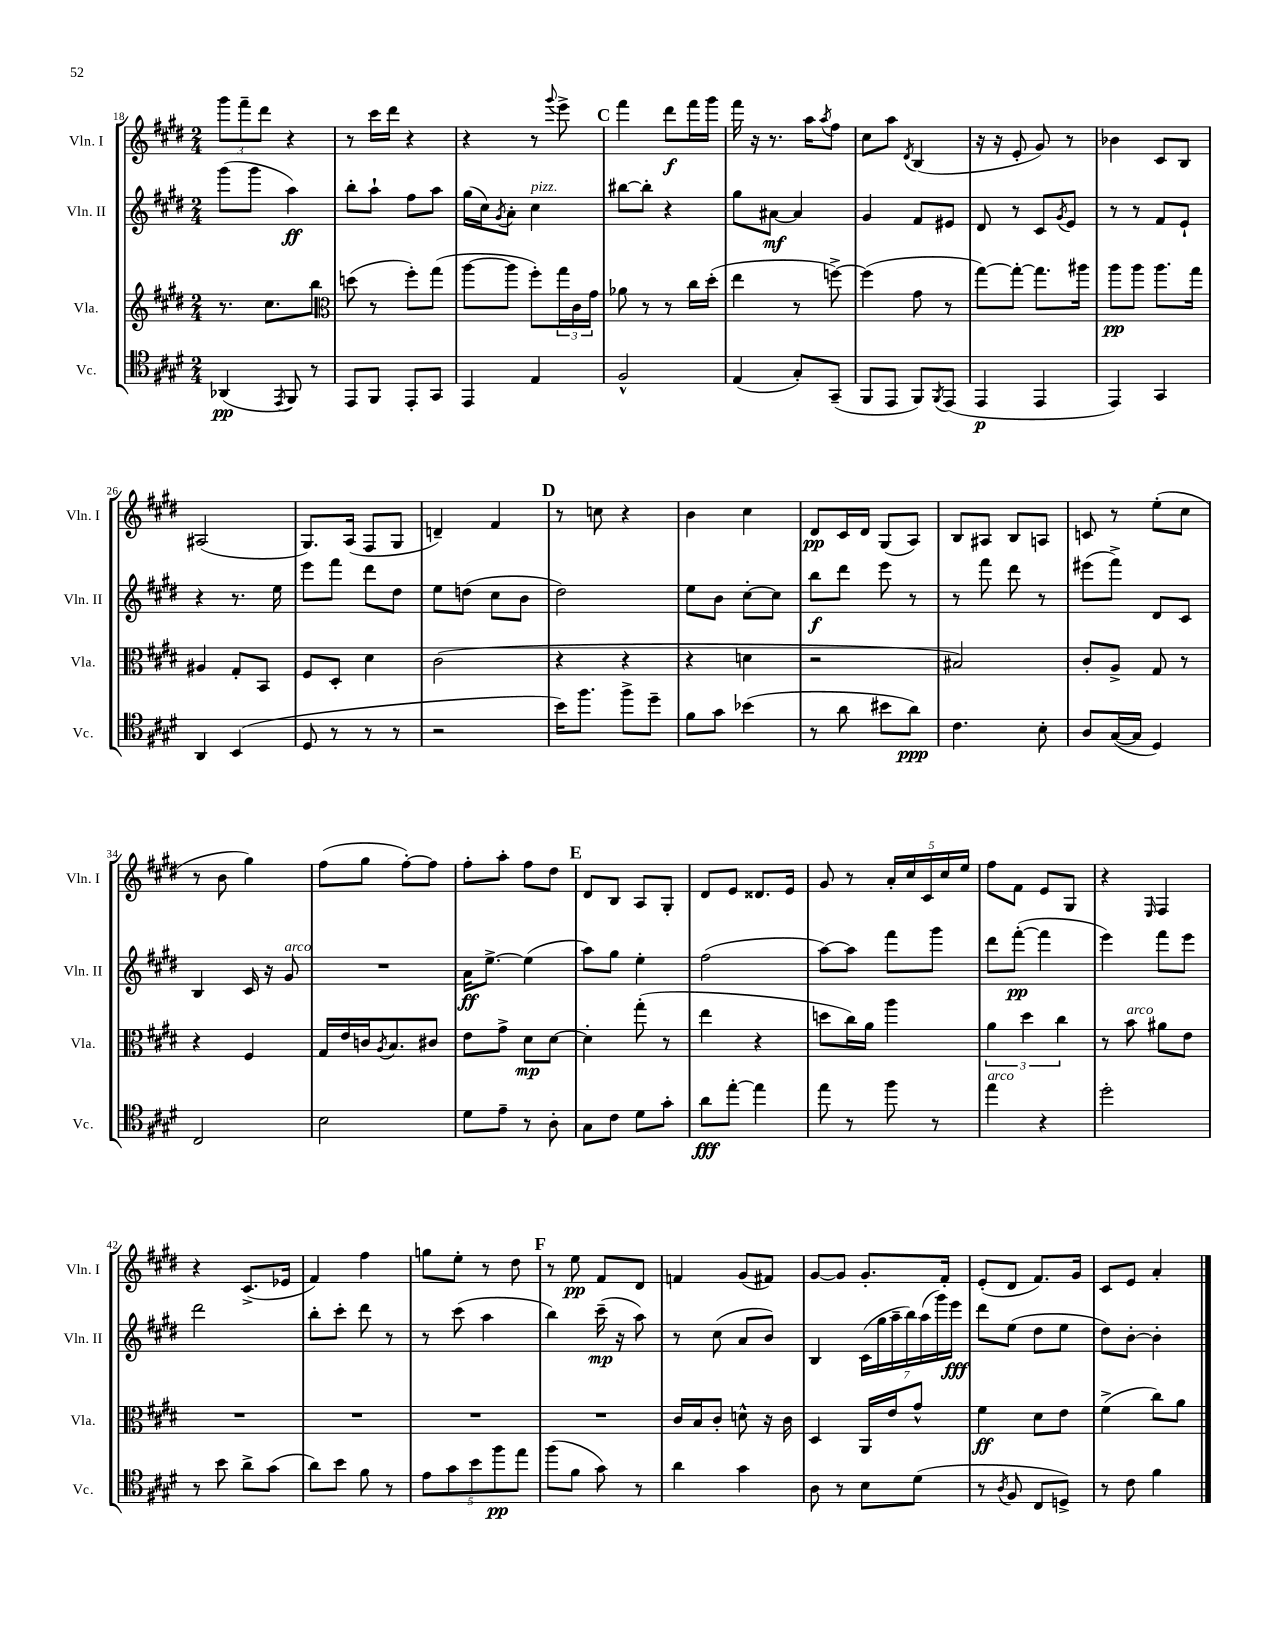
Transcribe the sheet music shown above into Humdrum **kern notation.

**kern	**kern	**kern	**kern
*staff4	*staff3	*staff2	*staff1
*clefC4	*clefG2	*clefG2	*clefG2
*k[f#c#g#d#]	*k[f#c#g#d#]	*k[f#c#g#d#]	*k[f#c#g#d#]
*M2/4	*M2/4	*M2/4	*M2/4
(4AA-	8.r	(8ggg#	12ggg#
.	.	.	12fff#~
.	.	8ggg#	.
.	.	.	12ddd#
.	8.cc#	.	.
8qEE	.	.	.
8FF#)	.	4aa)	4r
8r	8bb	.	.
=	=	=	=
*	*clefC3	*	*
8EE	(8dd	8bb'	8r
8FF#	8r	8aa`	16ccc#
.	.	.	16ddd#
8EE'	8ff#')	8ff#	4r
8GG#	(8gg#	8aa	.
=	=	=	=
4EE	[8aa	(16gg#	4r
.	.	16cc#)	.
.	.	8qg#	.
.	8aa]	8a'	.
4E	8ff#')	4cc#	8r
.	.	.	8qqggg#
.	24gg#	.	8eee^
.	24c#	.	.
.	24g#	.	.
=	=	=	=
2F#^^	8a-	[8bb#	4fff#
.	8r	8bb#']	.
.	8r	4r	8ddd#
.	16cc#	.	16fff#
.	(16dd#'	.	16ggg#
=	=	=	=
(4E	4ee	8gg#	16fff#
.	.	.	16r
.	.	[8a#	8.r
8G#')	8r	4a#]	.
.	.	.	16aa
.	.	.	8qaa
(8GG#~	[8ff^)	.	8ff#
=	=	=	=
8FF#	(4ff]	4g#	8cc#
8EE	.	.	8aa
.	.	.	8qd#
8FF#)	8g#	8f#	(4B
8qFF#	.	.	.
(8EE	8r	8e#	.
=	=	=	=
4EE	[8gg#)	8d#	16r
.	.	.	16r
.	8gg#'_	8r	8e'
4EE	8.gg#]	8c#	8g#)
.	.	8qg#	.
.	.	8e	8r
.	16aa#	.	.
=	=	=	=
4EE)	8aa	8r	4b-
.	8aa	8r	.
4GG#	8.aa	8f#	8c#
.	.	8e`	8B
.	16gg#	.	.
=	=	=	=
4AA	4A#	4r	(2A#
(4BB	8G#'	8.r	.
.	8BB	.	.
.	.	16ee	.
=	=	=	=
8D#	8F#	8eee	8.G#)
8r	8D#'	8fff#	.
.	.	.	(16A
8r	4d#	8ddd#	8F#
8r	.	8dd#	8G#
=	=	=	=
2r	(2c#	8ee	4d~)
.	.	(8dd	.
.	.	8cc#	4f#
.	.	8b	.
=	=	=	=
16b)	4r	2dd#)	8r
8.ff#	.	.	.
.	.	.	8cc
8ff#^	4r	.	4r
8dd#~	.	.	.
=	=	=	=
8f#	4r	8ee	4b
8g#	.	8b	.
(4b-	4d	[8cc#'	4cc#
.	.	8cc#]	.
=	=	=	=
8r	2r	8bb	8d#
8a	.	8ddd#	16c#
.	.	.	16d#
8b#	.	8eee	(8G#
8a)	.	8r	8A)
=	=	=	=
4.c#	2B#)	8r	8B
.	.	8fff#	8A#
.	.	8ddd#	8B
8B'	.	8r	8A
=	=	=	=
8A	8c#'	(8eee#	8c
([16G#	8A^	8fff#^)	8r
16G#]	.	.	.
4D#)	8G#	8d#	(8ee'
.	8r	8c#	8cc#
=	=	=	=
2C#	4r	4B	8r
.	.	.	8b
.	4F#	16c#	4gg#)
.	.	16r	.
.	.	8g#	.
=	=	=	=
2B	16G#	2r	(8ff#
.	16e	.	.
.	16c	.	8gg#
.	8qA	.	.
.	8.B	.	.
.	.	.	[8ff#')
.	8c#	.	8ff#]
=	=	=	=
8d#	8e	16a	8ff#'
.	.	[8.ee^	.
8e~	8g#^	.	8aa'
8r	8d#	(4ee]	8ff#
8A'	[8d#	.	8dd#
=	=	=	=
8G#	4d#']	8aa)	8d#
8c#	.	8gg#	8B
8d#	(8gg#'	4ee'	8A
8g#'	8r	.	8G#'
=	=	=	=
8a	4ee	(2ff#	8d#
[8ee'	.	.	8e
4ee]	4r	.	8.d##
.	.	.	16e
=	=	=	=
8ee	8dd	[8aa)	8g#
8r	16cc#)	8aa]	8r
.	16a	.	.
8ff#	4aa	8fff#	20a'
.	.	.	20cc#
.	.	.	20c#
8r	.	8ggg#	.
.	.	.	20cc#
.	.	.	20ee
=	=	=	=
4ee	6a	8ddd#	8ff#
.	.	([8fff#'	8f#
.	6dd#	.	.
4r	.	4fff#]	8e
.	6cc#	.	.
.	.	.	8G#
=	=	=	=
2dd#'	8r	4eee)	4r
.	8b	.	.
.	.	.	16qqE
.	8a#	8fff#	4F#
.	8e	8eee	.
=	=	=	=
8r	2r	2ddd#	4r
8b	.	.	.
8a^	.	.	(8.c#^
(8g#	.	.	.
.	.	.	16e-
=	=	=	=
8a)	2r	8bb'	4f#)
8b	.	8ccc#'	.
8f#	.	8ddd#	4ff#
8r	.	8r	.
=	=	=	=
10e	2r	8r	8gg
10g#	.	.	.
.	.	(8ccc#	8ee'
10b	.	.	.
.	.	4aa	8r
10ff#	.	.	.
.	.	.	8dd#
10ee	.	.	.
=	=	=	=
(8ff#	2r	4bb)	8r
8f#	.	.	8ee
8g#)	.	(16ccc#~	8f#
.	.	16r	.
8r	.	8aa)	8d#
=	=	=	=
4a	16c#	8r	4f
.	16B	.	.
.	8c#'	(8cc#	.
4g#	8d^^	8a	(8g#
.	16r	8b)	8f#)
.	16c#	.	.
=	=	=	=
8A	4D#	4B	[8g#
8r	.	.	8g#]
8B	16AA	(28c#	8.g#'
.	.	28gg#	.
.	16e	.	.
.	.	28aa~	.
.	.	28bb)	.
(8d#	8g#^^	.	.
.	.	(28aa	.
.	.	28ggg#)	.
.	.	.	16f#'
.	.	28eee	.
=	=	=	=
8r	4f#	8ddd#	(8e'
8qA	.	.	.
8F#	.	(8ee	8d#
8C#	8d#	8dd#	8.f#)
8D^)	8e	8ee	.
.	.	.	16g#
=	=	=	=
8r	(4f#^	8dd#)	8c#
8c#	.	[8b'	8e
4f#	8cc#)	4b']	4a'
.	8a	.	.
==	==	==	==
*-	*-	*-	*-
